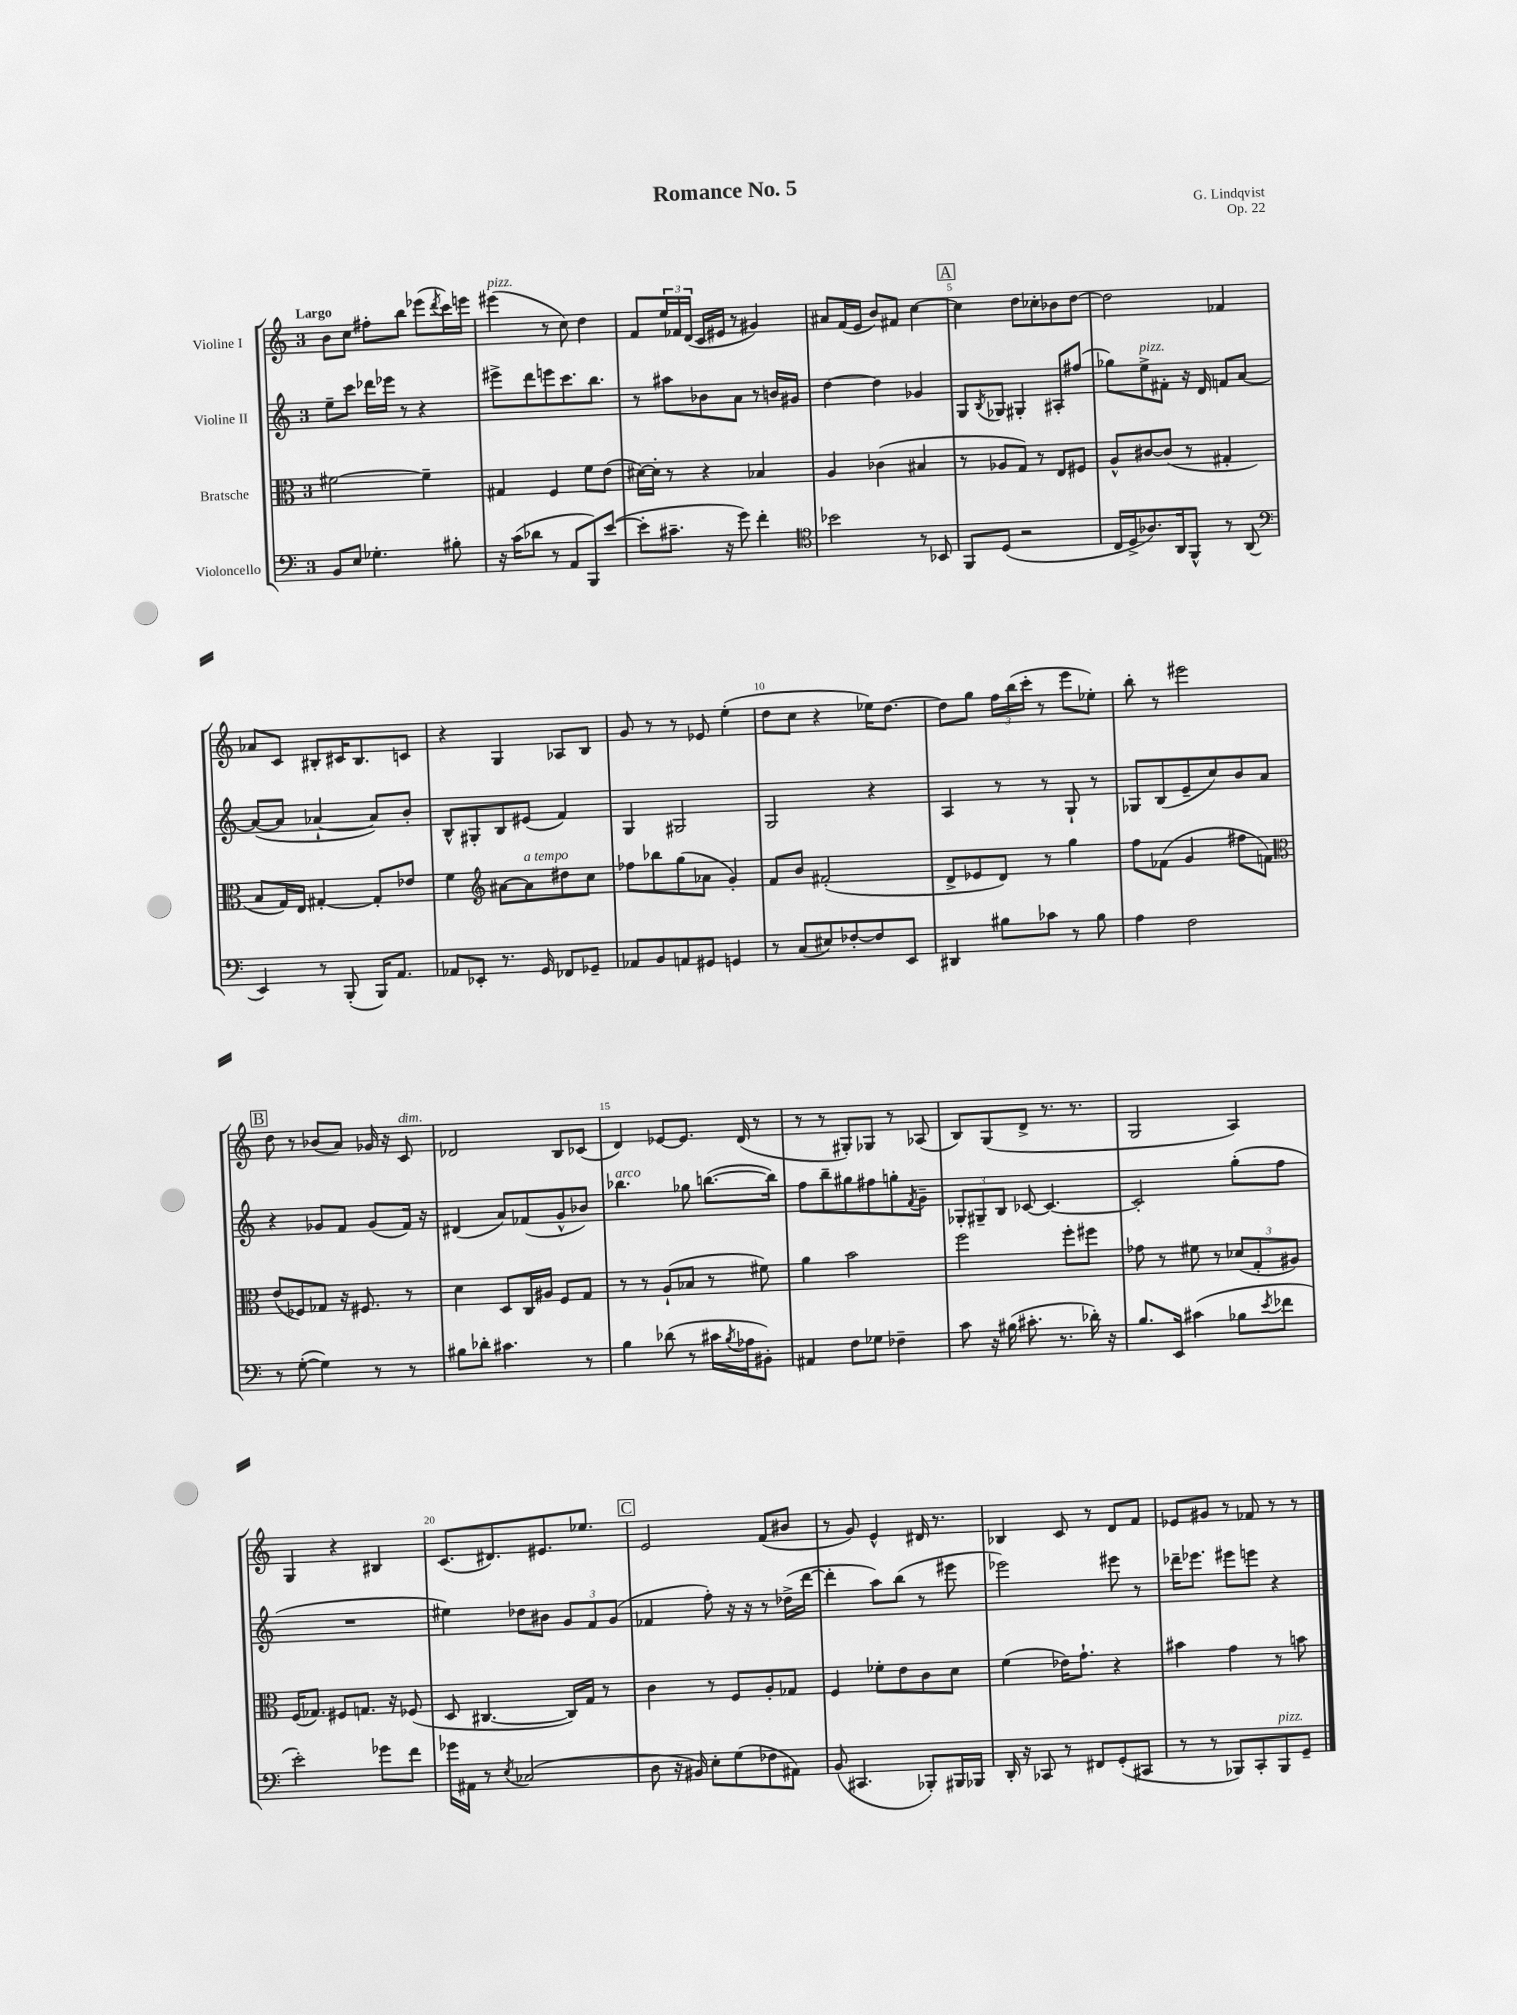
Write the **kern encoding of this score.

**kern	**kern	**kern	**kern
*staff4	*staff3	*staff2	*staff1
*clefF4	*clefC3	*clefG2	*clefG2
*k[]	*k[]	*k[]	*k[]
*M3/4	*M3/4	*M3/4	*M3/4
8BB	[2f#	8ee~	8b
8E	.	8ccc	8cc
4.G-'	.	16ddd-	8ff#'
.	.	16eee-	.
.	.	8r	8bb
.	4f#~]	4r	(8eee-
.	.	.	8qddd
8B#'	.	.	16ccc)
.	.	.	16eee
=	=	=	=
16r	4G#	8eee#^	(4eee#
(16c	.	.	.
8d-	.	8ddd	.
8r	4F	8eee	8r
8AA	.	8.ccc	8cc)
8BBB)	8f	.	4dd
.	.	8.bb	.
([8e	(8e	.	.
=	=	=	=
8e']	[16d#)	8r	8f
.	16d#']	.	.
8.c#~	8r	8aa#	24ee
.	.	.	24f-
.	.	.	(24d
.	4r	8b-	16c
16r	.	.	16e#
8g)	.	8a	8r
4f'	4B-	8r	4g#)
.	.	16b	.
.	.	16g#	.
=	=	=	=
*clefC4	*	*	*
2b-	4A	[4dd	8a#
.	.	.	(16f
.	.	.	16e
.	(4c-	4dd]	8b)
.	.	.	8f#
8r	4B#	4g-	[4cc
8BB-	.	.	.
=	=	=	=
8FF	8r	8G	4cc]
.	.	8qB	.
(8D	8A-	8G-	.
2r	8G)	4G#'	8dd
.	8r	.	8cc-'
.	8E	8A#'	8b-
.	8F#	(8ff#	[8dd
=	=	=	=
16C	8A^^	8gg-)	2dd]
16D^	.	.	.
8.A-)	[8c#	8ee^	.
.	(8c#]	8f#'	.
16AA	.	.	.
8FF^^	8r	16r	.
.	.	16d	.
8r	4G#'	8f	4f-
(8AA	.	[8a	.
=	=	=	=
*clefF4	*	*	*
4EE)	8B	(8a_	8a-
.	16G)	8a]	8c
.	16E	.	.
8r	[4G#'	[4a-`	8B#'
(8BBB'	.	.	16c#
.	.	.	8.B#
16BBB)	8G#']	8a-])	.
8.AA	.	.	.
.	8e-	8b'	8c
=	=	=	=
8AA-	4f	8B^^	4r
8EE-'	.	8G#'	.
*	*clefG2	*	*
8.r	[8a#	8B	4G
.	8a#]	(8e#	.
16GG	.	.	.
8FF-	8dd#	4f)	8A-
8GG-~	8cc	.	8B
=	=	=	=
8AA-	8ff-	4G	8g
8BB	8bb-	.	8r
8AA	(8gg	2G#	8r
8GG#	8a-	.	8e-
4GG	4g')	.	(4ee'
=	=	=	=
8r	8f	2G	8dd
(8C	8b	.	8cc
8E#)	(2f#'	.	4r
[8F-'	.	.	.
8F-]	.	4r	16ee-)
.	.	.	[8.dd
8EE	.	.	.
=	=	=	=
4DD#	8d^	4A	8dd]
.	8e-	.	8gg
8B#	8d)	8r	24ff
.	.	.	(24bb
.	.	.	24ccc'
8c-	8r	8r	8r
8r	4gg	8G`	8eee
8B#	.	8r	8ee-')
=	=	=	=
4A	8ff	8G-	8bb'
.	(8f-	(8B	8r
2F	4g	8e~	2eee#
.	.	8cc)	.
.	8ff#	8b	.
.	8f)	8a	.
=	=	=	=
*	*clefC3	*	*
8r	(8e	4r	8dd
([8G'	8F-)	.	8r
4G])	8G-	8g-	(8b-
.	16r	8f	8a)
.	8.F#	.	.
8r	.	(8g-	16g-
.	.	.	16r
8r	8r	16f)	8c
.	.	16r	.
=	=	=	=
8B#	4d	(4d#	2d-
8d-'	.	.	.
4.c#	8D	8a)	.
.	16C	(8f-	.
.	16A#	.	.
.	8F	8g^^	8B
8r	8G	8b-)	(8c-
=	=	=	=
4B	8r	4.bb-	4d)
.	8r	.	.
(8d-	(8A`	.	[8e-
8r	8B-	8gg-	8.e-]
16c#	8r	([8.bb	.
8qB	.	.	.
16A-	.	.	(16d
8BB#')	8f#)	.	8r
.	.	16bb])	.
=	=	=	=
4AA#	4a	8ff	8r
.	.	8bb~	8r
8F	2b	8gg#	8G#')
8G-	.	8ff#	8G-
4F-~	.	8gg'	8r
.	.	8qf	.
.	.	8g~	(8A-
=	=	=	=
8c	2ff	12G-'	8B)
.	.	12G#~	.
16r	.	.	(8G
.	.	12B	.
(16B#	.	.	.
8.c#'	.	[8c-	8d^
.	.	4.c-_	8.r
8.r	.	.	.
.	8ff'	.	.
.	.	.	8.r
16d-')	8ff#	.	.
16r	.	.	.
=	=	=	=
8.B	8g-	2c-']	2G
.	8r	.	.
16EE	.	.	.
(4c#	8f#	.	.
.	8r	.	.
8B-	(12d-	(8gg'	4A)
.	12G'	.	.
8qe	.	.	.
8f-	.	8ff	.
.	12A#)	.	.
=	=	=	=
2e')	(16F	2.r	4G
.	8.G-)	.	.
.	8F#	.	4r
.	8.G	.	.
8g-	.	.	4B#
.	16r	.	.
8f	(8F-	.	.
=	=	=	=
16g-	8D	4ee#)	(8.c
16AA#	.	.	.
8r	[4.C#	.	.
.	.	.	8.d#)
8qE	.	.	.
(2C-	.	8dd-	.
.	.	8b#	8.e#
.	16C#])	12g	.
.	16G	.	8.ee-
.	.	12f	.
.	8r	.	.
.	.	(12g	.
=	=	=	=
8D	4c	4f-	2e
16r	.	.	.
16BB#)	.	.	.
8E'	8r	8ff')	.
(8G	8F	16r	.
.	.	16r	.
8F-	8A'	8r	(8f
8AA#)	8G-	(16dd-^	8b#
.	.	[16ddd	.
=	=	=	=
(8BB	4F	4ddd']	8r
4.CC#	.	.	8g)
.	8f-'	8aa)	4e^^
.	8e	(8bb	.
8BBB-')	8c	8r	16d#
.	.	.	8.r
16BBB#	8d	8eee#	.
16BBB-	.	.	.
=	=	=	=
16DD'	(4f	2eee-)	4B-
16r	.	.	.
8CC-	.	.	.
8r	16e-)	.	8c
.	8.g`	.	.
8FF#	.	.	8r
(8GG'	4r	8eee#	8d
8CC#	.	8r	8f
=	=	=	=
8r	4b#	16ddd-~	8e-
.	.	8.eee-	.
8r	.	.	8g#
8BBB-)	4g	8eee#	8r
8CC'	.	8eee	8f-
8BBB-	8r	4r	8r
8GG~	8b	.	8r
==	==	==	==
*-	*-	*-	*-
